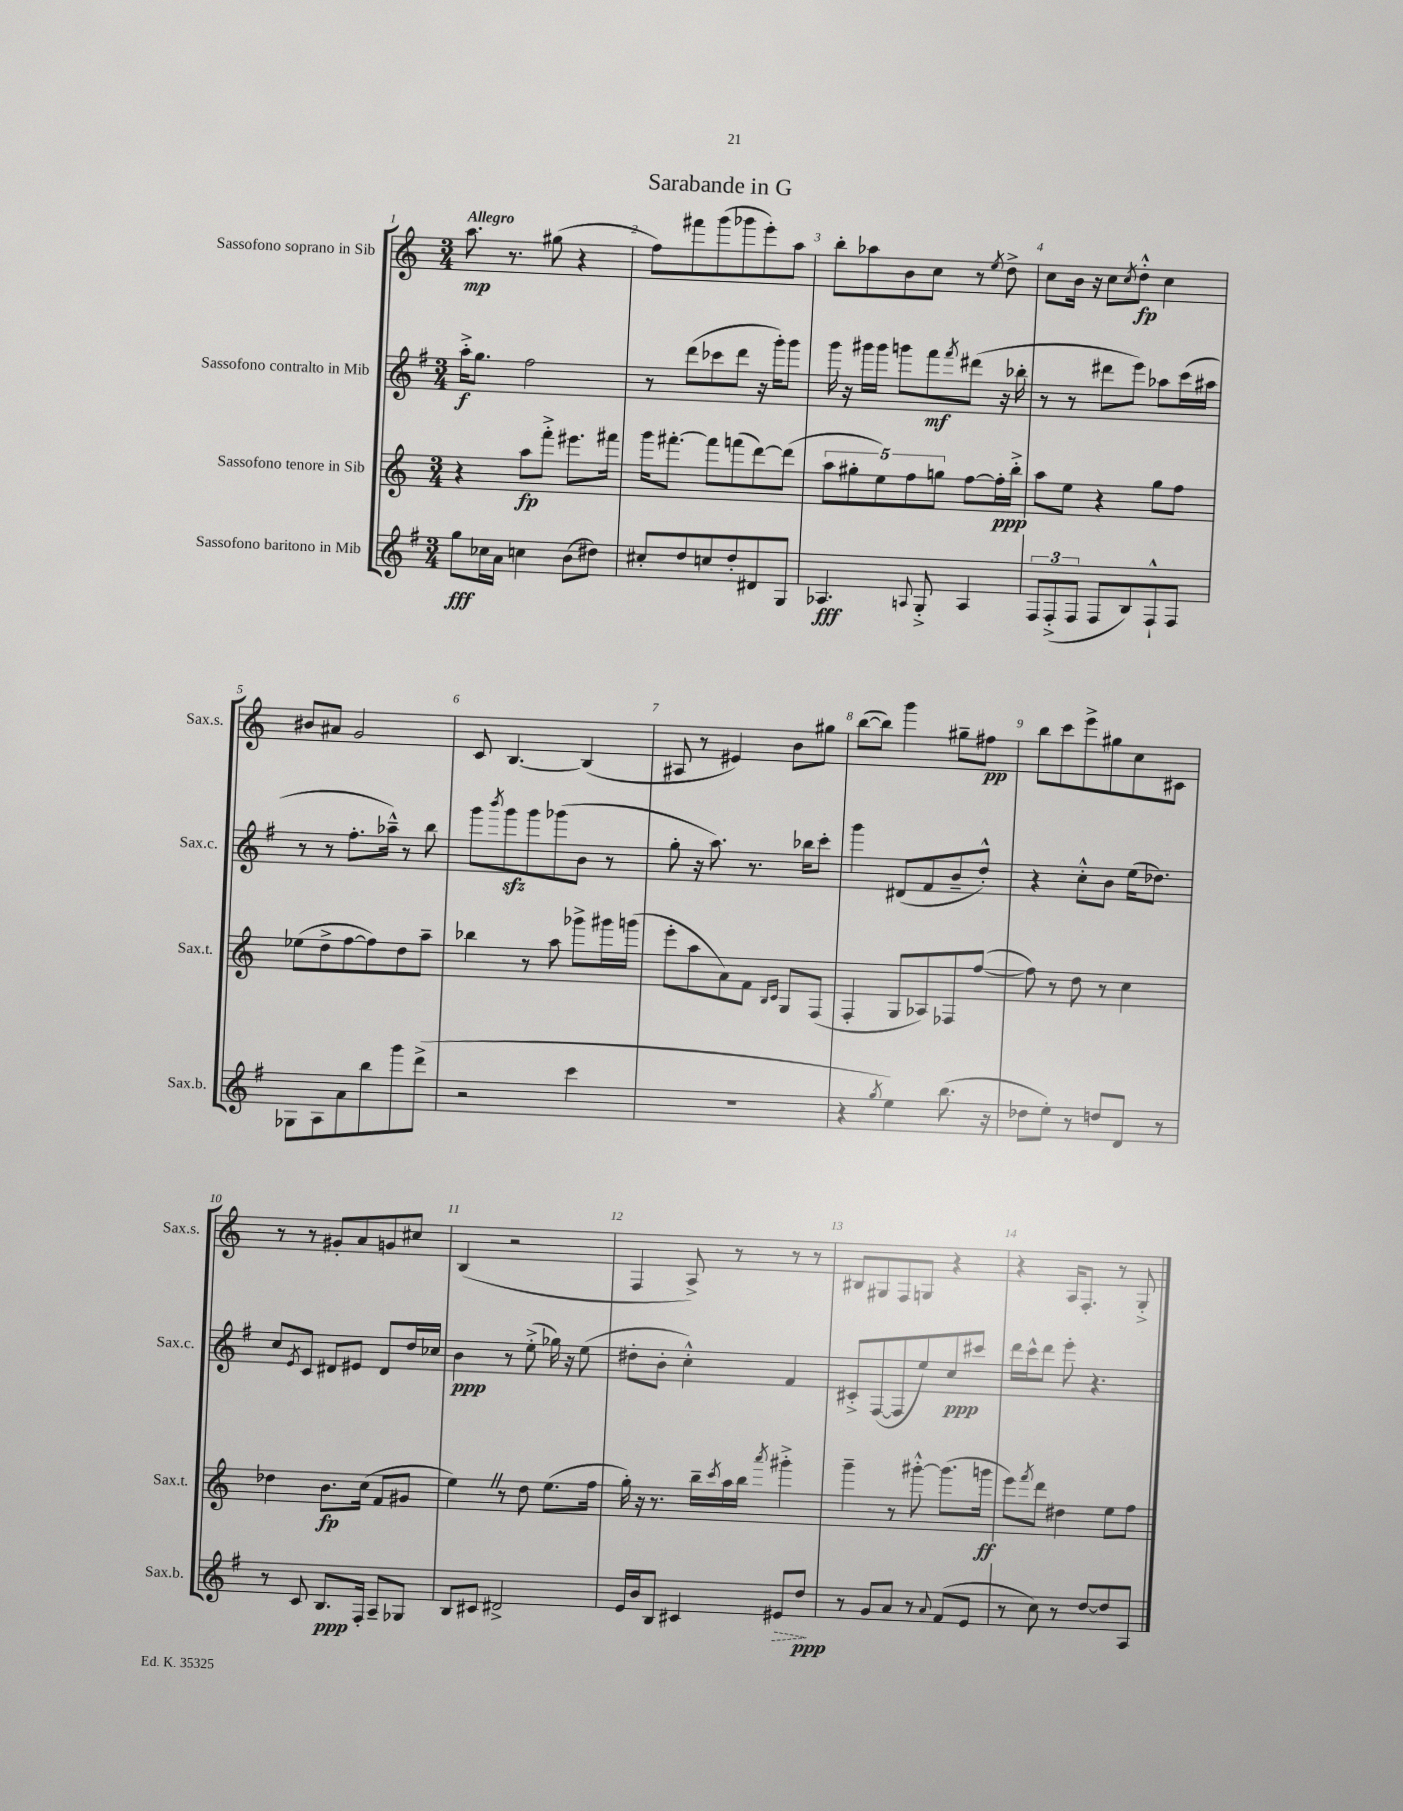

**kern	**kern	**kern	**kern
*staff4	*staff3	*staff2	*staff1
*clefG2	*clefG2	*clefG2	*clefG2
*k[f#]	*k[]	*k[f#]	*k[]
*M3/4	*M3/4	*M3/4	*M3/4
8gg	4r	16aa'^	8.aa
.	.	8.gg	.
16cc-	.	.	.
16a	.	.	8.r
4cc	8aa	2ff#	.
.	8fff'^	.	(8gg#
(8b	8.eee#	.	4r
8dd#)	.	.	.
.	16fff#	.	.
=	=	=	=
8cc#'	16ggg	8r	8ff)
.	[8.fff#'	.	.
8dd	.	(8ddd	8fff#
8cc	8fff#]	8ccc-	(8ggg
8dd'	(8fff	8ddd	8ggg-
8d#	[8ddd)	16r	8eee')
.	.	16ggg')	.
8G	(8ddd]	8ggg	8aa
=	=	=	=
4.A-	10aa	16ggg	8bb'
.	.	16r	.
.	10gg#'	.	.
.	.	16ggg#	8aa-
.	.	16ggg#	.
.	10ee)	.	.
.	.	8ggg	8b
.	10ff	.	.
8qqA	.	.	.
8G'^	.	8fff#	8cc
.	10gg	.	.
.	.	8qfff#	.
4A	[8ff	(8ddd#	8r
.	.	.	8qee
.	16ff']	16r	8dd^
.	16bb'^	16bb-'	.
=	=	=	=
12F#	8aa	8r	8cc
(12F#'^	.	.	.
.	8ee	8r	16b
12F#	.	.	.
.	.	.	16r
8F#	4r	8ddd#	8cc
.	.	.	8qcc
8B)	.	8eee)	8dd'^^
8F#`^^	8gg	8aa-	4cc
8F#	8ff	(16ccc	.
.	.	16aa#	.
=	=	=	=
8G-	(8ee-	8r	8b#
8A	8dd^	8r	8a#
8a	[8ff	8.ff#'	2g
8bb	8ff])	.	.
.	.	16aa-~^^)	.
8ggg	8dd	8r	.
(8ddd^	8aa~	8bb	.
=	=	=	=
2r	4bb-	8ggg	8c
.	.	8qbbb	.
.	.	8ggg	[4.B
.	8r	8ggg	.
.	8aa	(8ggg-	.
4ccc	8ggg-^	8b	(4B]
.	16ggg#	8r	.
.	(16ggg	.	.
=	=	=	=
2.r	8eee'	8gg'	8A#
.	8aa	16r	8r
.	.	8.aa)	.
.	8a)	.	4e#)
.	8f	8.r	.
.	16qqB	.	.
.	16qqc	.	.
.	8G	.	8b
.	.	16bb-	.
.	(8F	8ccc'	8gg#
=	=	=	=
4r	4F'	4ggg	([8bb
.	.	.	8bb])
8qgg	.	.	.
4ee)	8G	(8d#	4ggg
.	8A-)	8f#	.
(8.bb	8F-	8b~	8gg#~
.	([8ff	8dd'^^)	8ff#
16r	.	.	.
=	=	=	=
8dd-	8ff])	4r	8bb
8ee')	8r	.	8ccc
8r	8dd	8cc'^^	8eee^
8dd	8r	8b	8gg#
8d	4cc	(16ee	8cc
.	.	8.dd-)	.
8r	.	.	8c#
=	=	=	=
8r	4dd-	8cc	8r
.	.	8qe	.
8c	.	8c	8r
8.B	8.b	8d#	8g#'
.	.	8e#	8a
16F#'	(16cc	.	.
8A~	8f	8d#	8g
8G-	8g#	16dd	8cc#
.	.	16cc-	.
=	=	=	=
8B	4ee)	4b	(4B
8c#	.	.	.
2d#^	8r	8r	2r
.	8dd	(8ee'^	.
.	(8.ee	16gg-)	.
.	.	16r	.
.	.	(8ee	.
.	16ff	.	.
=	=	=	=
16e	16gg')	8dd#'	4F
16b	16r	.	.
8B	8.r	8b'	.
4c#	.	4cc'^^)	8A^)
.	16bb~	.	.
.	8qccc	.	.
.	16aa	.	8r
.	16bb	.	.
.	8qaaa	.	.
8e#	4ggg#'^	4f#	8r
8dd	.	.	8r
=	=	=	=
8r	4ggg~	8c#'^	8B#
8g	.	([8F#	8G#
8a	8r	8F#]	8F
8r	[8ggg#'^^	8ee)	8G
8qqa	.	.	.
(8f#	(8.ggg#]	8cc	4r
8e	.	8ccc#	.
.	16ggg	.	.
=	=	=	=
8r	8eee)	16ddd	4r
.	.	16ccc^^	.
.	8qfff	.	.
8cc)	8ddd	8ddd	.
8r	4dd#	8eee'	16A
.	.	.	8.F'
[8dd	.	4.r	.
8dd]	8ee	.	8r
8A	8ff	.	8G'^
==	==	==	==
*-	*-	*-	*-
